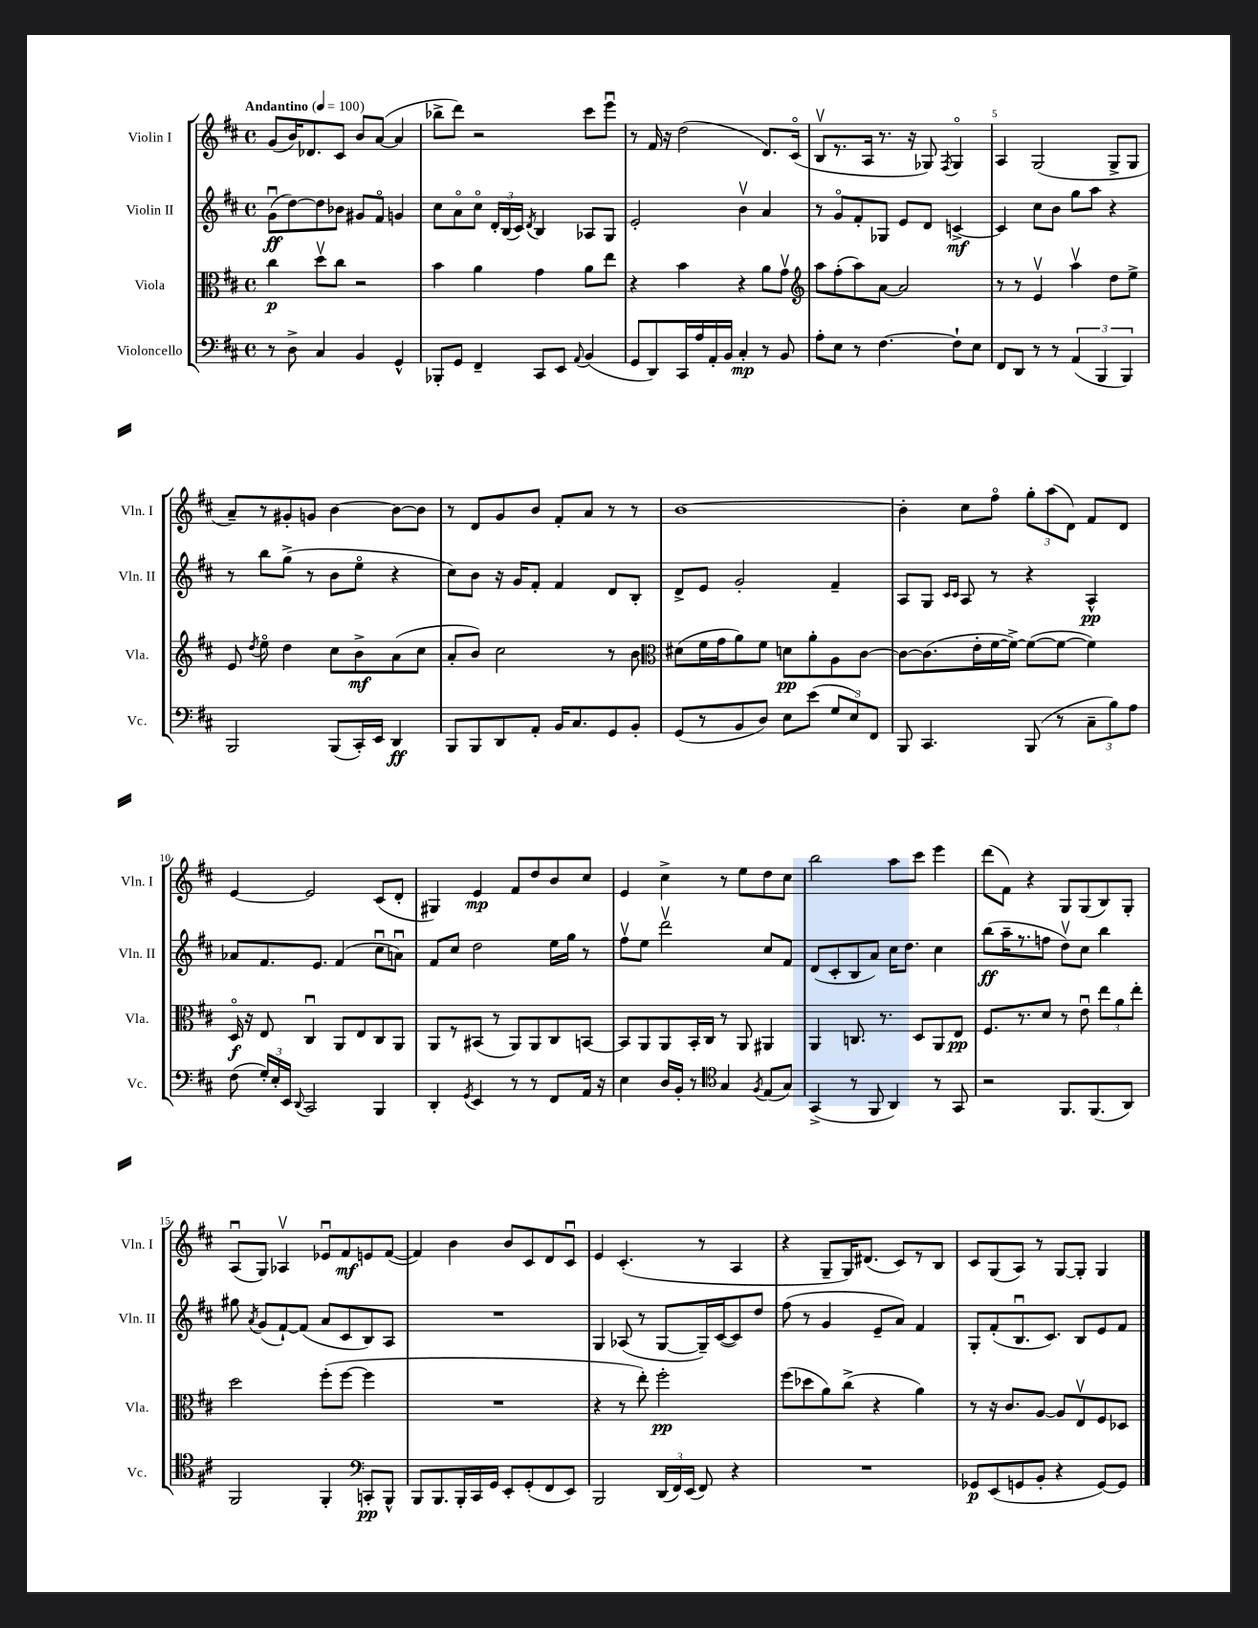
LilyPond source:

<<
\new StaffGroup <<
\new Staff = "s0" \with { instrumentName = "Violin I" shortInstrumentName = "Vln. I" } {
    \clef treble \key d \major \defaultTimeSignature \time 4/4 \tempo "Andantino" 4 = 100
    \autoBeamOff g'8[( b'16) des'8. cis'8] b'8[ a'8]~( a'4 |
    bes''8[-> d'''8]) r2 cis'''8[ e'''8]\downbow |
    r8 fis'16 r16 d''2( d'8.[) cis'16]\flageolet( |
    b8[\upbow r8. a16] r8. r16 ges8) \acciaccatura { fis8 } ges4\flageolet |
    a4 g2( g8[-> g8] |
    a'8[--) r8 gis'8-. g'8] b'4~ b'8[~ b'8] |
    r8 d'8[ g'8 b'8] fis'8[-. a'8] r8 r8 |
    b'1~ |
    b'4-. cis''8[ fis''8]\flageolet \tuplet 3/2 { g''8[-. a''8( d'8]) } fis'8[ d'8] |
    e'4~ e'2 cis'8[( d'8]-. |
    gis4) e'4\mp fis'8[ d''8 b'8 cis''8] |
    e'4 cis''4-> r8 e''8[ d''8 cis''8] |
    b''2 a''8[ cis'''8] e'''4 |
    d'''8[( fis'8]) r4 g8[ g8( b8) g8]-. |
    a8[\downbow( g8]) aes4\upbow ees'8[\downbow fis'8\mf e'8 fis'8]~( |
    fis'4) b'4 b'8[ cis'8 d'8 cis'8]\downbow |
    e'4 cis'4.-.( r8 a4 |
    r4 g8[-- g16) dis'8.]( cis'8[) r8 b8] |
    cis'8[ g8( a8]) r8 g8[~ g8]-. g4 \bar "|." |
}
\new Staff = "s1" \with { instrumentName = "Violin II" shortInstrumentName = "Vln. II" } {
    \clef treble \key d \major \defaultTimeSignature \time 4/4
    \autoBeamOff g'8[\downbow\ff( d''8~) d''8 bes'8] gis'8[ fis'8]\flageolet g'4 |
    cis''8[ a'8\flageolet cis''8]\flageolet \tuplet 3/2 { d'16[-. b16( cis'16]) } \acciaccatura { d'8 } b4 aes8[ g8] |
    e'2-. b'4\upbow a'4 |
    r8 g'8[\flageolet fis'8-. ges8] e'8[ d'8] c'4~->\mf |
    c'4 cis''8[ b'8] g''8[ a''8] r4 |
    r8 b''8[ g''8]->( r8 b'8[ e''8]\flageolet r4 |
    cis''8[) b'8] r16 g'16[ fis'8]-. fis'4 d'8[ b8]-. |
    d'8[-> e'8] g'2-. fis'4-- |
    a8[ g8] \grace { cis'16[ cis'16] } a8 r8 r4 a4-^\pp |
    aes'8[ fis'8. e'8.] fis'4( cis''8[\downbow a'8]\downbow) |
    fis'8[ cis''8] d''2 e''16[ g''16] r8 |
    fis''8[\upbow e''8] d'''2\upbow cis''8[ fis'8] |
    d'8[( cis'8-. b8 a'8]) cis''16[ d''8.] cis''4 |
    b''8[\ff( a''16-- r8. f''8] d''8[\upbow) cis''8] b''4 |
    gis''8 \acciaccatura { a'8 } g'8[( fis'8~-!) fis'8]( a'8[ cis'8 b8) a8] |
    R1 |
    g4 aes8( r8 g8[~ g16--) cis'16~( cis'8) d''8] |
    fis''8( r8 g'4 e'8[-- a'8]) fis'4 |
    g8[-. fis'8-.( b8.\downbow cis'8.]) b8[ e'8 fis'8] \bar "|." |
}
\new Staff = "s2" \with { instrumentName = "Viola" shortInstrumentName = "Vla." } {
    \clef alto \key d \major \defaultTimeSignature \time 4/4
    \autoBeamOff cis''4\p d''8[\upbow cis''8] r2 |
    b'4 a'4 g'4 a'8[ e''8] |
    r4 b'4 r4 a'8[ g'8]\upbow |
    \clef treble a''8[ fis''8-.( a''8) a'8]~ a'2 |
    r8 r8 e'4\upbow a''4\upbow d''8[ e''8]-> |
    e'8 \acciaccatura { d''8 } e''8\flageolet d''4 cis''8[ b'8->\mf a'8( cis''8] |
    a'8[-. b'8]) cis''2 r8 b'8 |
    \clef alto dis'8[( fis'16 g'16 a'8) fis'8] d'8[\pp a'8-. a8 cis'8]~ |
    cis'8[~ cis'8.( e'16-. fis'16~ fis'16]~->) fis'8[~( fis'8]~ fis'4) |
    d16\flageolet\f r16 e8 cis4\downbow a,8[ e8 cis8 a,8] |
    a,8[ r8 bis,8]( r8 a,8[) a,8 cis8 b,8]~ |
    b,8[ a,8 a,8 b,16-. cis16] r8 a,8 ais,4 |
    a,4 c8. r8. d8[ a,8 e8]\pp |
    fis8.[ r8. d'8] r8 e'8\downbow \tuplet 3/2 { e''8[ a'8 e''8]-. } |
    d''2 fis''8[-.( fis''8]~ fis''4 |
    R1 |
    r4 r8 e''8-.) fis''2-.\pp |
    fis''8[( des''8 a'8) cis''8]->( r4 a'4) |
    r8 r16 cis'8.[ a8]~ a8[ e8\upbow fis8 des8] \bar "|." |
}
\new Staff = "s3" \with { instrumentName = "Violoncello" shortInstrumentName = "Vc." } {
    \clef bass \key d \major \defaultTimeSignature \time 4/4
    \autoBeamOff r8 d8-> cis4 b,4 g,4-^ |
    bes,,8[-. g,8] fis,4-- cis,8[ e,8] \appoggiatura { a,8 } b,4( |
    g,8[ d,8) cis,16 a16 a,16-. b,16] cis4-.\mp r8 b,8 |
    a8[-. e8] r8 fis4.~ fis8[-! e8] |
    fis,8[ d,8] r8 r8 \tuplet 3/2 { a,4( b,,4 b,,4) } |
    b,,2 b,,8[( cis,16-.) e,16] d,4\ff |
    b,,8[ b,,8 d,8 a,8]-. b,16[ cis8. g,8 b,8]-. |
    g,8[( r8 b,8 d8]) e8[ e'8]( \tuplet 3/2 { g8[ e8) fis,8] } |
    b,,8 cis,4. b,,8( r8 \tuplet 3/2 { cis8[-- b8) a8] } |
    fis8( \tuplet 3/2 { g16[-.) e16-. e,16] } \appoggiatura { d,8 } cis,2 b,,4 |
    d,4-. \acciaccatura { g,8 } e,4 r8 r8 fis,8[ a,16] r16 |
    e4 d16[ b,16]-. r8 \clef tenor g4 \acciaccatura { fis8 } e8[( g8]) |
    g,4->( r8 fis,8 a,4) r8 g,8 |
    r2 fis,8.[ fis,8.( a,8]) |
    fis,2 fis,4-. \clef bass c,8[-.\pp b,,8]-^ |
    b,,8[ b,,8. b,,16-. cis,16 g,16] e,8[-. g,8-.( fis,8 e,8]) |
    b,,2 \tuplet 3/2 { d,16[( fis,16) e,16]( } fis,8) r4 |
    R1 |
    ges,8[\p e,8( g,8 b,8]-. r4 g,8[~) g,8] \bar "|." |
}
>>
>>
\layout { \context { \Score \override BarNumber.break-visibility = ##(#f #t #t) barNumberVisibility = #(every-nth-bar-number-visible 5) } }
